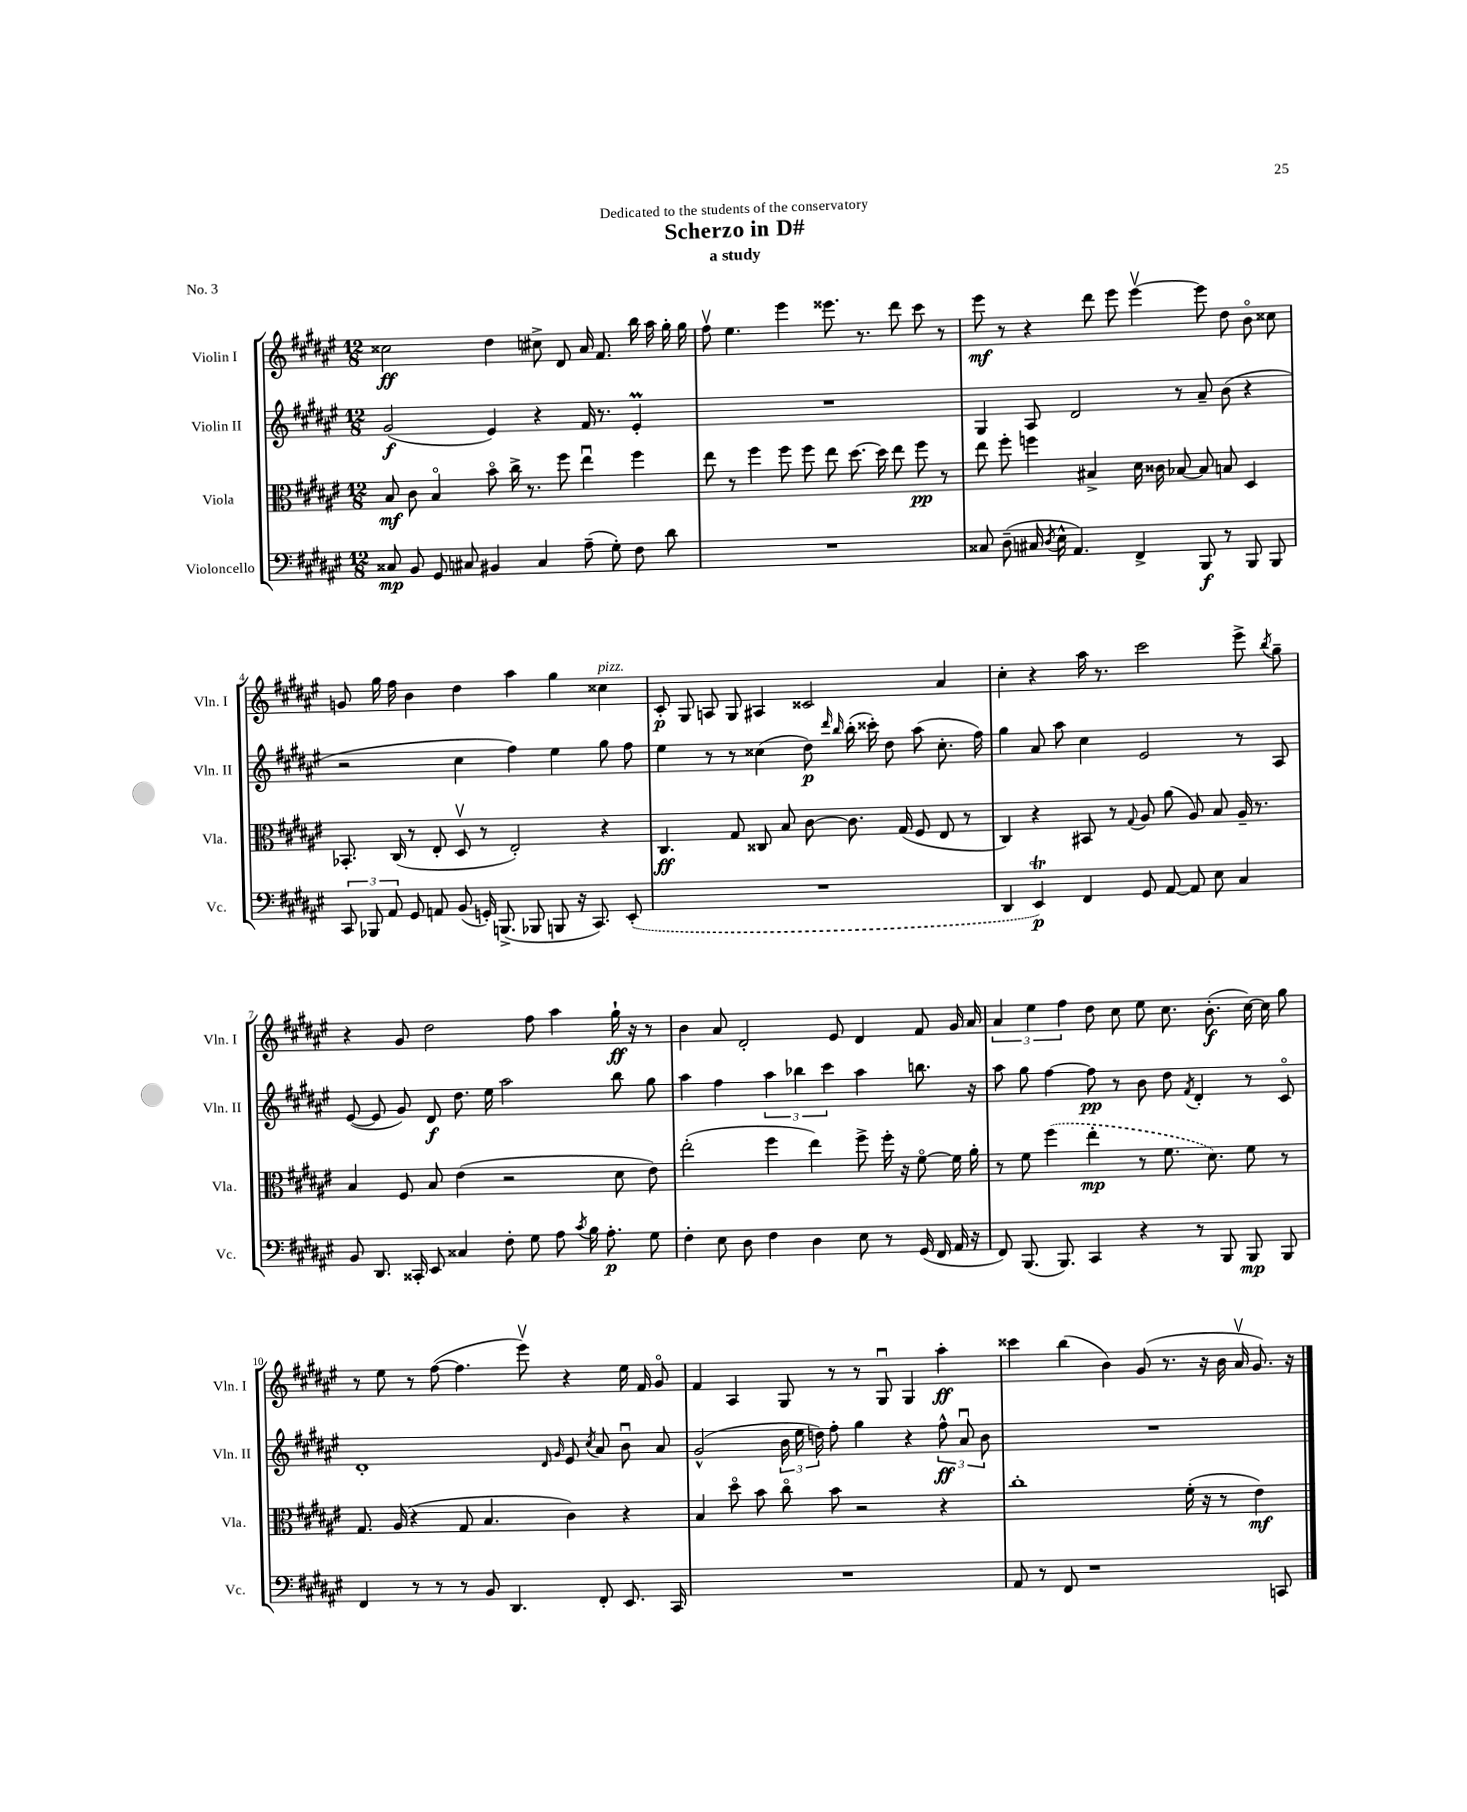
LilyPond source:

\header { title = "Scherzo in D#" subtitle = "a study" dedication = "Dedicated to the students of the conservatory" piece = "No. 3" }
<<
\new StaffGroup <<
\new Staff = "s0" \with { instrumentName = "Violin I" shortInstrumentName = "Vln. I" } {
    \clef treble \key fis \major \numericTimeSignature \time 12/8
    \autoBeamOff cisis''2\ff dis''4 cis''8-> dis'8 ais'16 fis'8. b''16 ais''16 gis''16-. gis''16 |
    fis''8\upbow eis''4. eis'''4 eisis'''8. r8. dis'''8 cis'''8 r8 |
    eis'''8\mf r8 r4 dis'''8 eis'''8 eis'''4~\upbow eis'''8 dis''8 b'8\flageolet cisis''8 |
    g'8 gis''16 fis''16 b'4 dis''4 ais''4 gis''4 cisis''4^\markup { \italic "pizz." } |
    cis'8-.\p gis8 a8 gis8 ais4 cisis'2 ais'4 |
    cis''4-. r4 ais''16 r8. cis'''2 eis'''8-> \acciaccatura { b''8 } gis''8-- |
    r4 gis'8 dis''2 fis''8 ais''4 gis''16-!\ff r16 r8 |
    b'4 ais'8 dis'2-. eis'8 dis'4 fis'8 gis'16 ais'16 |
    \tuplet 3/2 { ais'4 eis''4 fis''4 } dis''8 cis''8 eis''8 cis''8. b'8.-.\f( cis''16~) cis''16 gis''8 |
    r8 eis''8 r8 fis''8~( fis''4. eis'''8\upbow) r4 eis''16 fis'16 gis'8\flageolet |
    fis'4 ais4 gis8 r8 r8 gis8\downbow gis4 ais''4-.\ff |
    cisis'''4 b''4( b'4) gis'8( r8. r16 b'16 ais'16\upbow gis'8.) r16 \bar "|." |
}
\new Staff = "s1" \with { instrumentName = "Violin II" shortInstrumentName = "Vln. II" } {
    \clef treble \key fis \major \numericTimeSignature \time 12/8
    \autoBeamOff gis'2\f( eis'4) r4 fis'16 r8. eis'4-.\prall |
    R1. |
    gis4 ais8 dis'2 r8 ais'8-- b'8( r4 |
    r2 cis''4 fis''4) eis''4 gis''8 fis''8 |
    eis''4 r8 r8 cisis''4( dis''8\p) \grace { dis'''16 b''16 } b''16-.( cisis'''16-.) dis''8 ais''8( cisis''8.-. fis''16) |
    gis''4 ais'8 ais''8 cis''4 eis'2 r8 ais8 |
    eis'8~( eis'8 gis'8) dis'8\f dis''8. eis''16 ais''2 b''8 gis''8 |
    ais''4 fis''4 \tuplet 3/2 { ais''4 bes''4 cis'''4 } ais''4 b''8. r16 |
    ais''8 gis''8 fis''4~ fis''8\pp r8 b'8 dis''8 \acciaccatura { fis'8 } dis'4-. r8 cis'8\flageolet |
    dis'1-. \grace { dis'16 gis'16 } eis'8 \acciaccatura { cis''8 } ais'8 b'8\downbow ais'8 |
    gis'2-^( \tuplet 3/2 { b'16 eis''16 d''16) } fis''8-. gis''4 r4 \tuplet 3/2 { fis''8-^\ff ais'8\downbow b'8 } |
    R1. \bar "|." |
}
\new Staff = "s2" \with { instrumentName = "Viola" shortInstrumentName = "Vla." } {
    \clef alto \key fis \major \numericTimeSignature \time 12/8
    \autoBeamOff b8\mf cis'8 b4\flageolet b'8\flageolet cis''16-> r8. fis''8 eis''4\downbow fis''4 |
    eis''8 r8 fis''4 fis''8 fis''8 eis''8 dis''8.~ dis''16 eis''8 fis''8\pp r8 |
    eis''8 fis''8-. f''4 bis4-> dis'16 cisis'16 bes8~ bes8 b8 dis4 |
    bes,8.-. cis16( r8 eis8-. dis8\upbow r8 eis2-.) r4 |
    cis4.\ff gis8 cisis8 b8 cis'8~ cis'8. gis16( fis8 eis8 r8 |
    cis4) r4 bis,8 r8 \appoggiatura { gis8 } ais8 ais'8( ais8) b8 ais16-- r8. |
    b4 fis8 b8 eis'4( r2 dis'8 eis'8) |
    eis''2-.( fis''4 eis''4) fis''8-> fis''16-. r16 fis'8~\flageolet fis'16 ais'16-. |
    r8 fis'8 \once \slurDashed fis''4( eis''4-.\mp r8 fis'8. dis'8.) fis'8 r8 |
    gis8. ais16( r4 gis8 b4. cis'4) r4 |
    b4 dis''8\flageolet b'8 cis''8\flageolet b'8 r2 r4 |
    cis''1-. fis'16-.( r16 r8 eis'4\mf) \bar "|." |
}
\new Staff = "s3" \with { instrumentName = "Violoncello" shortInstrumentName = "Vc." } {
    \clef bass \key fis \major \numericTimeSignature \time 12/8
    \autoBeamOff cisis8\mp b,8 gis,8 cis8 bis,4 cis4 ais8--( gis8-.) fis8 dis'8 |
    R1. |
    cisis8 dis8--( cis16 \acciaccatura { dis8 } eis16-^ ais,4.) fis,4-> b,,8\f r8 b,,8 b,,8 |
    \tuplet 3/2 { cis,8 bes,,8 ais,8 } gis,8 a,8 b,8( g,16-.) b,,8.->( bes,,8 b,,8 r16 cis,8.) \once \slurDashed eis,8-.( |
    R1. |
    dis,4 eis,4\trill\p) fis,4 gis,8 ais,8~ ais,8 eis8 cis4 |
    b,8 dis,8. cisis,16-. eis,8 cisis4 fis8-. gis8 ais8 \acciaccatura { cis'8 } b16 ais8.-.\p gis8 |
    fis4-. eis8 dis8 fis4 dis4 eis8 r8 gis,16( fis,16 ais,16 r16 |
    fis,8) b,,8.( b,,8.) cis,4 r4 r8 b,,8 b,,8\mp b,,8 |
    fis,4 r8 r8 r8 b,8 dis,4. fis,8-. eis,8. cis,16 |
    R1. |
    ais,8 r8 fis,8 r1 c,8 \bar "|." |
}
>>
>>
